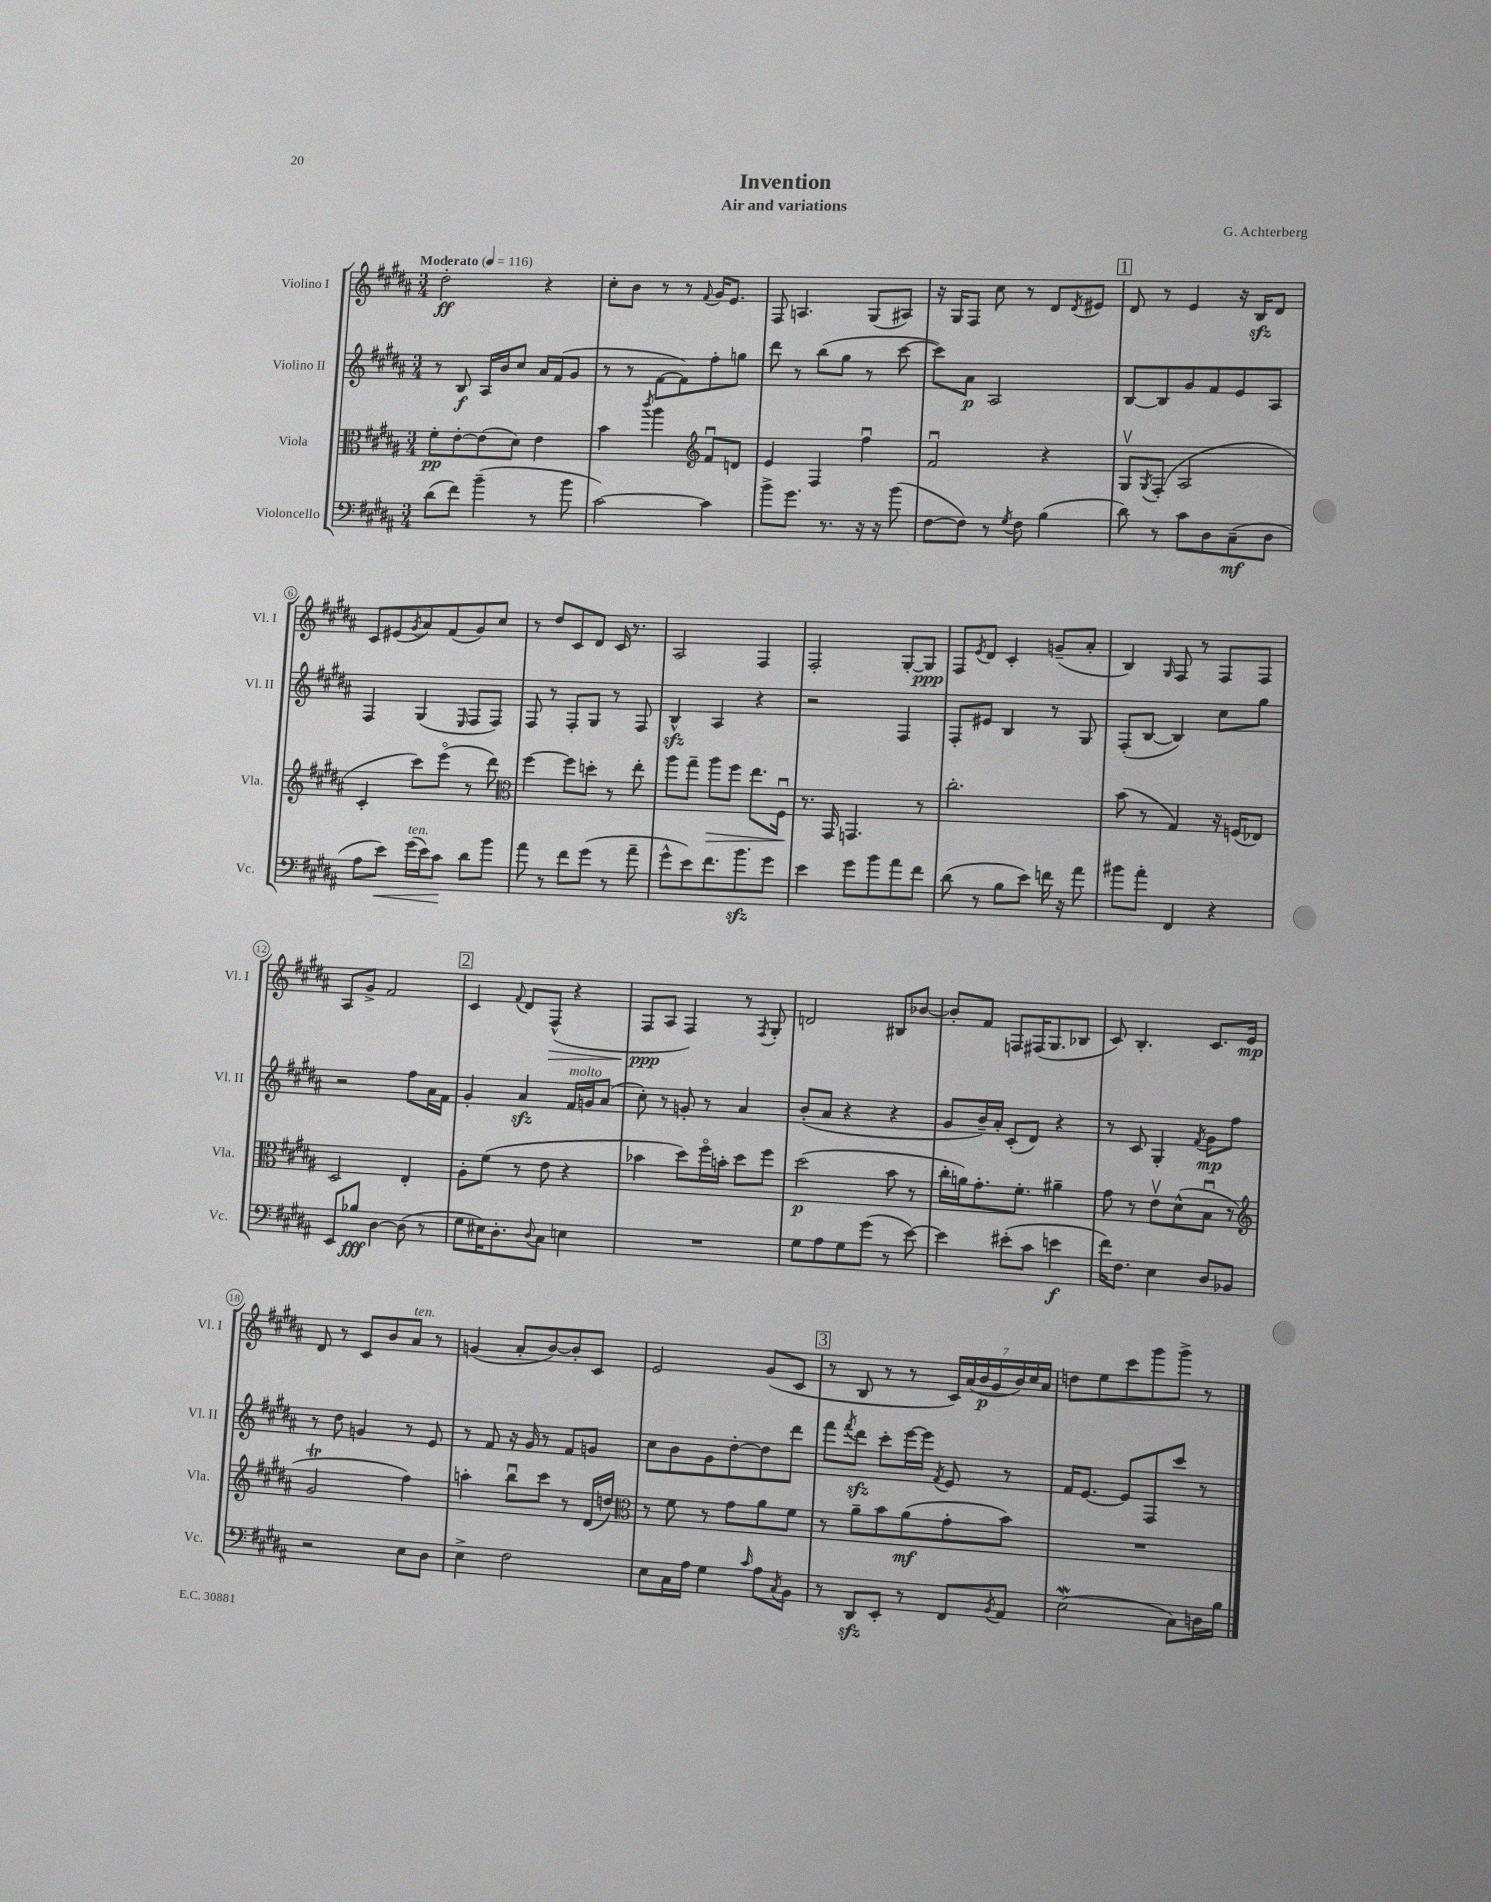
\header { title = "Invention" composer = "G. Achterberg" subtitle = "Air and variations" }
<<
\new StaffGroup <<
\new Staff = "s0" \with { instrumentName = "Violino I" shortInstrumentName = "Vl. I" } {
    \clef treble \key b \major \numericTimeSignature \time 3/4 \tempo "Moderato" 4 = 116
    dis''2-.\ff r4 |
    cis''8-. b'8 r8 r8 \appoggiatura { fis'8 } gis'16 e'8. |
    fis8 a4. gis8( ais8) |
    r16 gis16 fis8 cis''8 r8 dis'8 \acciaccatura { dis'8 } eis'8 |
    \mark \markup { \box "1" } dis'8 r8 e'4 r16 b16\sfz dis'8 |
    cis'8 eis'8( \acciaccatura { gis'8 } ais'8) fis'8( gis'8) cis''8 |
    r8 dis''8 cis'8 dis'8 cis'16 r8. |
    ais2 fis4 |
    fis2-. gis8~-. gis8\ppp |
    fis8 \acciaccatura { e'8 } dis'8 cis'4-. g'8--( ais'8-. |
    b4) \grace { gis16 } fis8 r8 fis8 fis8 |
    ais8 gis'8-> fis'2 |
    \mark \markup { \box "2" } cis'4 \appoggiatura { fis'8 } dis'8 fis8-^\>( r4 |
    fis8\ppp\! ais8 fis4) r8 \acciaccatura { fis8 } gis8-. |
    d'2 bis8 bes'8~ |
    bes'8-. fis'8 f8 fis16( gis8. bes8 |
    cis'8) b4.-. cis'8. e'16\mp |
    dis'8 r8 cis'8 b'8 ais'8^\markup { \italic "ten." } r8 |
    g'4( ais'8-. b'8~) b'8-. cis'8 |
    e'2 gis'8( cis'8 |
    \mark \markup { \box "3" } r8 b8 r8 r8 \tuplet 7/4 { cis'16) ais'16( b'16\p gis'16 b'16) cis''16 ais'16 } |
    d''8 e''8 cis'''8 gis'''8 gis'''8-> r8 \bar "|." |
}
\new Staff = "s1" \with { instrumentName = "Violino II" shortInstrumentName = "Vl. II" } {
    \clef treble \key b \major \numericTimeSignature \time 3/4
    r8 b8\f ais16 b'16 cis''8 ais'16 fis'16( gis'8 |
    r8 r8 fis'8~ fis'8) fis''8-. g''8 |
    dis'''8 r8 b''8( gis''8 r8 cis'''8~ |
    cis'''8) ais'8\p ais2 |
    \mark \markup { \box "1" } b8~ b8 gis'8 fis'8 e'8 ais8 |
    fis4 gis4( \grace { e16 } fis8 fis8) |
    fis8 r8 fis8-. gis8 r8 fis8 |
    b4-^\sfz ais4 r4 |
    r2 fis4 |
    fis8-. eis'8 b4 r8 gis8 |
    fis8-.( b8~ b4) cis''8 gis''8 |
    r2 fis''8 ais'16 fis'16 |
    \mark \markup { \box "2" } gis'4-. ais'4\sfz fis'16^\markup { \italic "molto" } g'16 ais'8( |
    cis''8-.) r8 g'8-. r8 ais'4 |
    b'8-.( ais'8 r4 r4 |
    gis'8 b'16--) ais'16-. cis'8-.( dis'8) r4 |
    r8 cis'8 gis4-. \acciaccatura { fis'8 } gis'8\mp fis''8 |
    r8 dis''8 g'4 r8 e'8 |
    r8 fis'8 r16 gis'16 r8 fis'8 g'8 |
    cis''8 b'8 gis'8 dis''8~-. dis''8 dis'''8 |
    \mark \markup { \box "3" } fis'''8 \acciaccatura { fis'''8 } dis'''8\sfz cis'''8-. e'''16~ e'''16 \acciaccatura { fis'8 } e'8 r8 |
    fis'16 e'8.~ e'8 fis8 cis'''8 r8 \bar "|." |
}
\new Staff = "s2" \with { instrumentName = "Viola" shortInstrumentName = "Vla." } {
    \clef alto \key b \major \numericTimeSignature \time 3/4
    fis'8-.\pp e'8~-. e'8( dis'8) e'4 |
    b'4 \acciaccatura { cis'''8 } ais''4 \clef treble fis'8\downbow d'8 |
    e'4 fis4 fis''4\downbow |
    fis'2\downbow r4 |
    \mark \markup { \box "1" } gis8\upbow \acciaccatura { gis8 } fis8-.( ais2 |
    cis'4-. cis'''8) e'''8\flageolet( r8 dis'''8) |
    \clef alto fis''4~ fis''8 d''8-. r8 e''8-. |
    ais''8 gis''8-- ais''8\> fis''8 e''8. fis16\downbow\! |
    r8. gis,16 g,4. r8 |
    cis''2.-. |
    b'8( r8 gis4) r16 f16( ees8) |
    dis2 e4-. |
    \mark \markup { \box "2" } ais8-. fis'8( r8 e'8 r4 |
    bes'4 dis''8) fis''16\flageolet b'16-. dis''8 fis''8 |
    dis''2\p( b'8 r8 |
    cis''16-. a'16) gis'8.-. fis'8.-. ais'4-- |
    gis'8 r8 e'8\upbow dis'8-^( b8\downbow r8 |
    \clef treble gis'2\trill fis''4) |
    a''4-. b''8\downbow cis'''8 r8 dis'16( d''16) |
    \clef alto r8 fis'8 r8 gis'8 ais'8 fis'8 |
    \mark \markup { \box "3" } r8 ais'8-- b'8 ais'8\mf( gis'8-. b'8) |
    R2. \bar "|." |
}
\new Staff = "s3" \with { instrumentName = "Violoncello" shortInstrumentName = "Vc." } {
    \clef bass \key b \major \numericTimeSignature \time 3/4
    dis'8( fis'8) b'4--( r8 b'8 |
    cis'2~) cis'4 |
    b'8-> gis'8. r8. r16 r16 b'8( |
    fis8~ fis8) r8 \acciaccatura { gis8 } fis8 b4( |
    \mark \markup { \box "1" } dis'8) r8 cis'8 dis8 cis8--\mf( dis8 |
    ais8 e'8\<) gis'16^\markup { \italic "ten." }( e'16) cis'8\! dis'8 b'8 |
    ais'8 r8 fis'8 gis'8( r8 ais'8-- |
    gis'8-^ e'8) fis'8. b'8.\sfz gis'8 |
    e'4 gis'8 b'8 ais'8 fis'8 |
    dis'8( r8 b8 e'8) f'16 r16 ais'8 |
    bis'8 ais'8-. fis,4 r4 |
    e,8 bes8\fff dis4~ dis8( r8 |
    \mark \markup { \box "2" } gis8 eis16) dis8.-. \appoggiatura { dis8 } cis8 e4 |
    R2. |
    gis8 ais8 gis8 gis'8( r8 e'8~) |
    e'4 eis'8-.( cis'8 e'4\f |
    fis'16) fis8. e4 dis8 bes,8 |
    r2 e8 dis8 |
    e4-> fis2 |
    e8 cis16 ais16 gis4 \grace { cis'16 } ais8 \acciaccatura { cis8 } b,8 |
    \mark \markup { \box "3" } r8 dis,8\sfz e,8-. r8 fis,8 \acciaccatura { b,8 } ais,8 |
    e2\mordent( cis8) d16 b16 \bar "|." |
}
>>
>>
\layout { \context { \Score \override BarNumber.stencil = #(make-stencil-circler 0.1 0.3 ly:text-interface::print) } }
